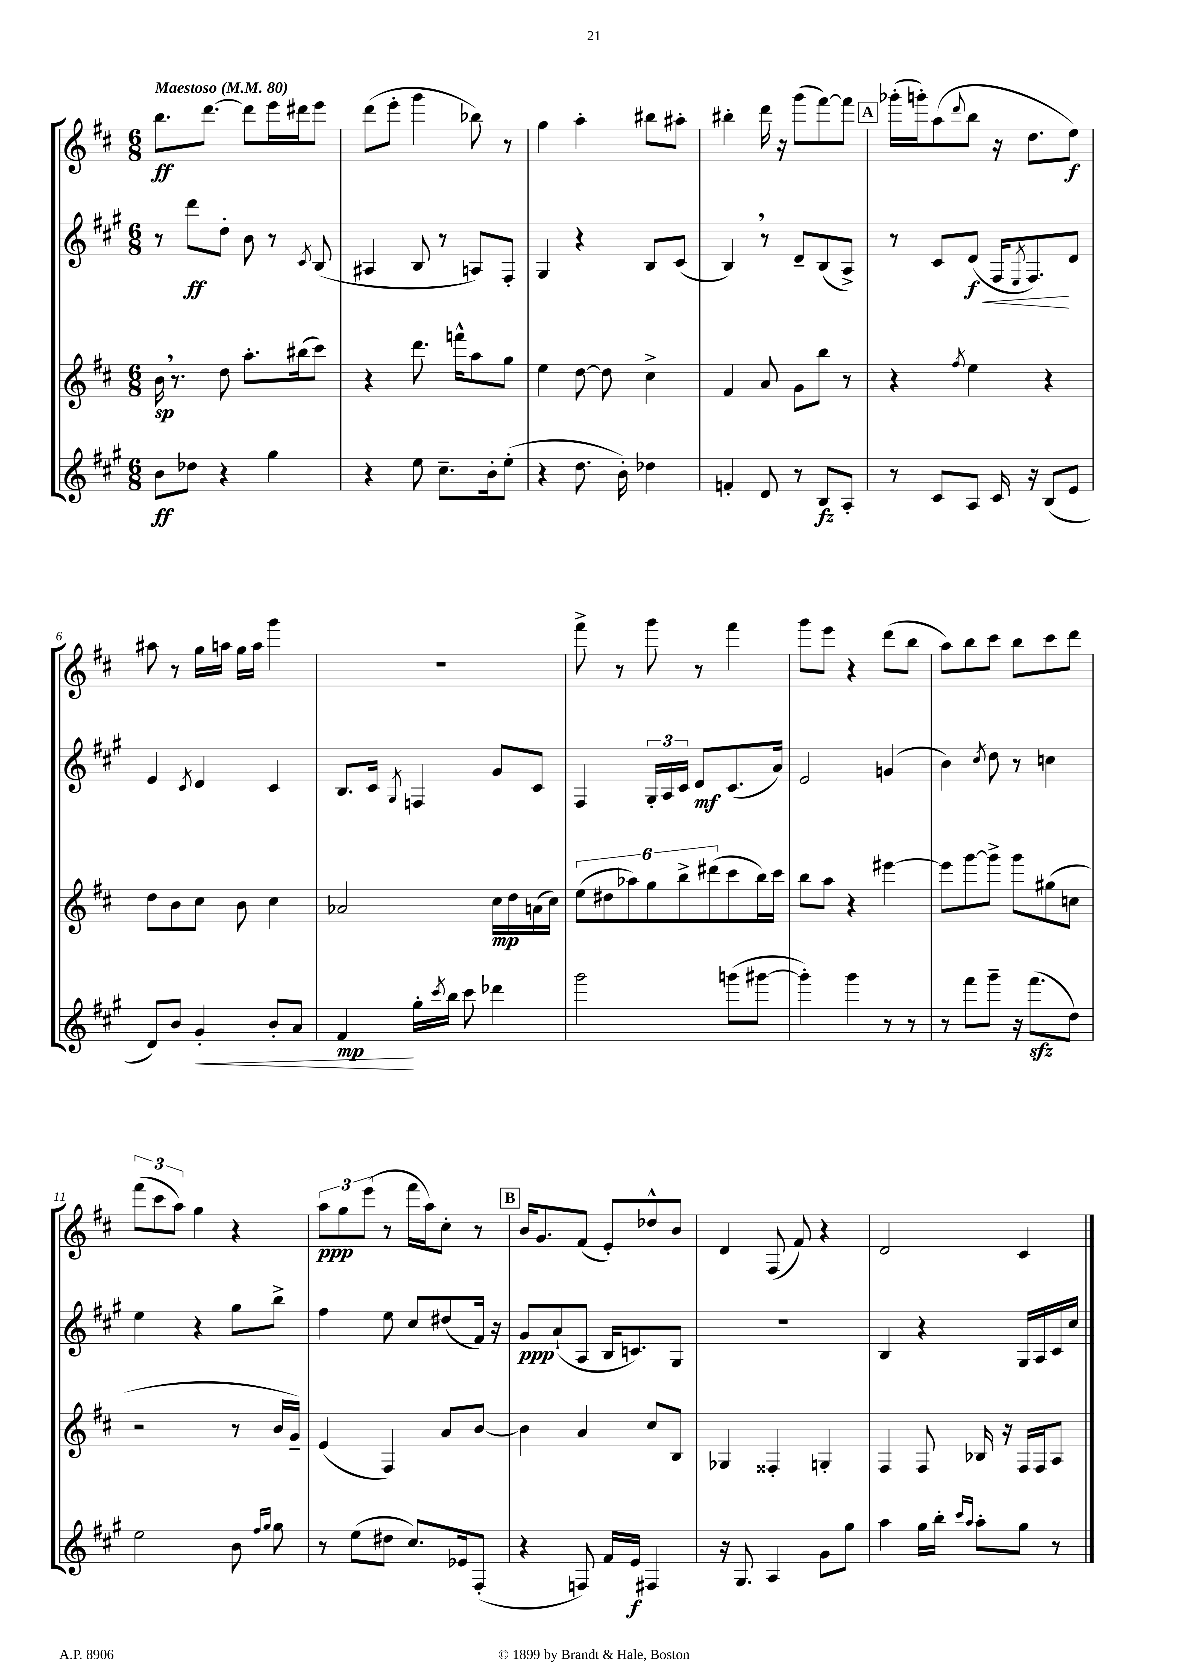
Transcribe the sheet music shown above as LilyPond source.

<<
\new StaffGroup <<
\new Staff = "s0" {
    \clef treble \key d \major \numericTimeSignature \time 6/8 \tempo "Maestoso" 4 = 80
    b''8.\ff d'''8.~ d'''8 e'''16 dis'''16 e'''8 |
    d'''8( e'''8-. g'''4 bes''8) r8 |
    g''4 a''4-. bis''8 ais''8-. |
    bis''4-. d'''16 r16 g'''8( fis'''8~) fis'''8 |
    \mark \markup { \box "A" } ges'''16-.( g'''16-.) a''8( \appoggiatura { d'''8 } b''8 r16 d''8. e''8\f) |
    ais''8 r8 g''16 a''16 g''16 a''16 g'''4 |
    R2. |
    fis'''8-> r8 g'''8 r8 fis'''4 |
    g'''8 e'''8 r4 d'''8( b''8 |
    a''8) b''8 cis'''8 b''8 cis'''8 d'''8 |
    \tuplet 3/2 { fis'''8( cis'''8 a''8) } g''4 r4 |
    \tuplet 3/2 { a''8\ppp g''8 e'''8( } r8 fis'''16 a''16) cis''8-. r8 |
    \mark \markup { \box "B" } b'16 g'8. fis'8( e'8-.) des''8-^ b'8 |
    d'4 fis8( fis'8) r4 |
    d'2 cis'4 \bar "|." |
}
\new Staff = "s1" {
    \clef treble \key a \major \numericTimeSignature \time 6/8
    r8 d'''8\ff d''8-. b'8 r8 \acciaccatura { cis'8 } b8( |
    ais4 b8 r8 a8) fis8-. |
    gis4 r4 b8 cis'8( |
    b4) \breathe r8 d'8-- b8( a8->) |
    \mark \markup { \box "A" } r8 cis'8 d'8\f\<( fis16 \acciaccatura { e8 } fis8.\!) d'8 |
    e'4 \acciaccatura { cis'8 } d'4 cis'4 |
    b8. cis'16 \acciaccatura { gis8 } f4 gis'8 cis'8 |
    fis4 \tuplet 3/2 { gis16-. a16 cis'16 } d'8\mf cis'8.( a'16) |
    e'2 g'4( |
    b'4) \acciaccatura { cis''8 } d''8 r8 c''4 |
    e''4 r4 gis''8 b''8-> |
    fis''4 e''8 cis''8 dis''8( fis'16) r16 |
    \mark \markup { \box "B" } gis'8\ppp a'8-!( a8 b16 c'8.) gis8 |
    R2. |
    b4 r4 gis16 a16 cis'16 cis''16 \bar "|." |
}
\new Staff = "s2" {
    \clef treble \key d \major \numericTimeSignature \time 6/8
    b'16\sp \breathe r8. d''8 a''8.-. bis''16( cis'''8) |
    r4 d'''8. f'''16-^ a''8 g''8 |
    e''4 d''8~ d''8 cis''4-> |
    fis'4 a'8 g'8 b''8 r8 |
    \mark \markup { \box "A" } r4 \acciaccatura { fis''8 } e''4 r4 |
    d''8 b'8 cis''8 b'8 cis''4 |
    aes'2 cis''16\mp d''16 a'16( cis''16) |
    \tuplet 6/4 { e''8( dis''8 aes''8) g''8 b''8-> dis'''8( } cis'''8 b''16) cis'''16 |
    b''8 a''8 r4 eis'''4~ |
    eis'''8 g'''8~ g'''8-> g'''8 gis''8( c''8 |
    r2 r8 b'16 g'16--) |
    e'4( fis4) a'8 b'8~ |
    \mark \markup { \box "B" } b'4 a'4 cis''8 b8 |
    ges4 fisis4-. g4-. |
    fis4 fis8 bes16 r16 fis16 fis16 a8 \bar "|." |
}
\new Staff = "s3" {
    \clef treble \key a \major \numericTimeSignature \time 6/8
    b'8\ff des''8 r4 gis''4 |
    r4 e''8 cis''8.-- b'16-. e''8-.( |
    r4 d''8. b'16-.) des''4 |
    f'4-. d'8 r8 b8\fz a8-. |
    \mark \markup { \box "A" } r8 cis'8 a8 cis'16 r16 b8( e'8 |
    d'8) b'8 gis'4-.\< b'8-. a'8 |
    fis'4\mp\! gis''16-. \acciaccatura { cis'''8 } b''16 cis'''8 des'''4 |
    gis'''2 g'''8( gis'''8~ |
    gis'''4-.) gis'''4 r8 r8 |
    r8 fis'''8 gis'''8-- r16 fis'''8.\sfz( d''8) |
    e''2 b'8 \grace { fis''16 gis''16 } gis''8 |
    r8 e''8( dis''8 cis''8.) ees'16 fis8-.( |
    \mark \markup { \box "B" } r4 f8) fis'16 e'16\f fis4 |
    r16 gis8. a4 gis'8 gis''8 |
    a''4 gis''16 b''16-. \grace { cis'''16 a''16 } a''8-. gis''8 r8 \bar "|." |
}
>>
>>
